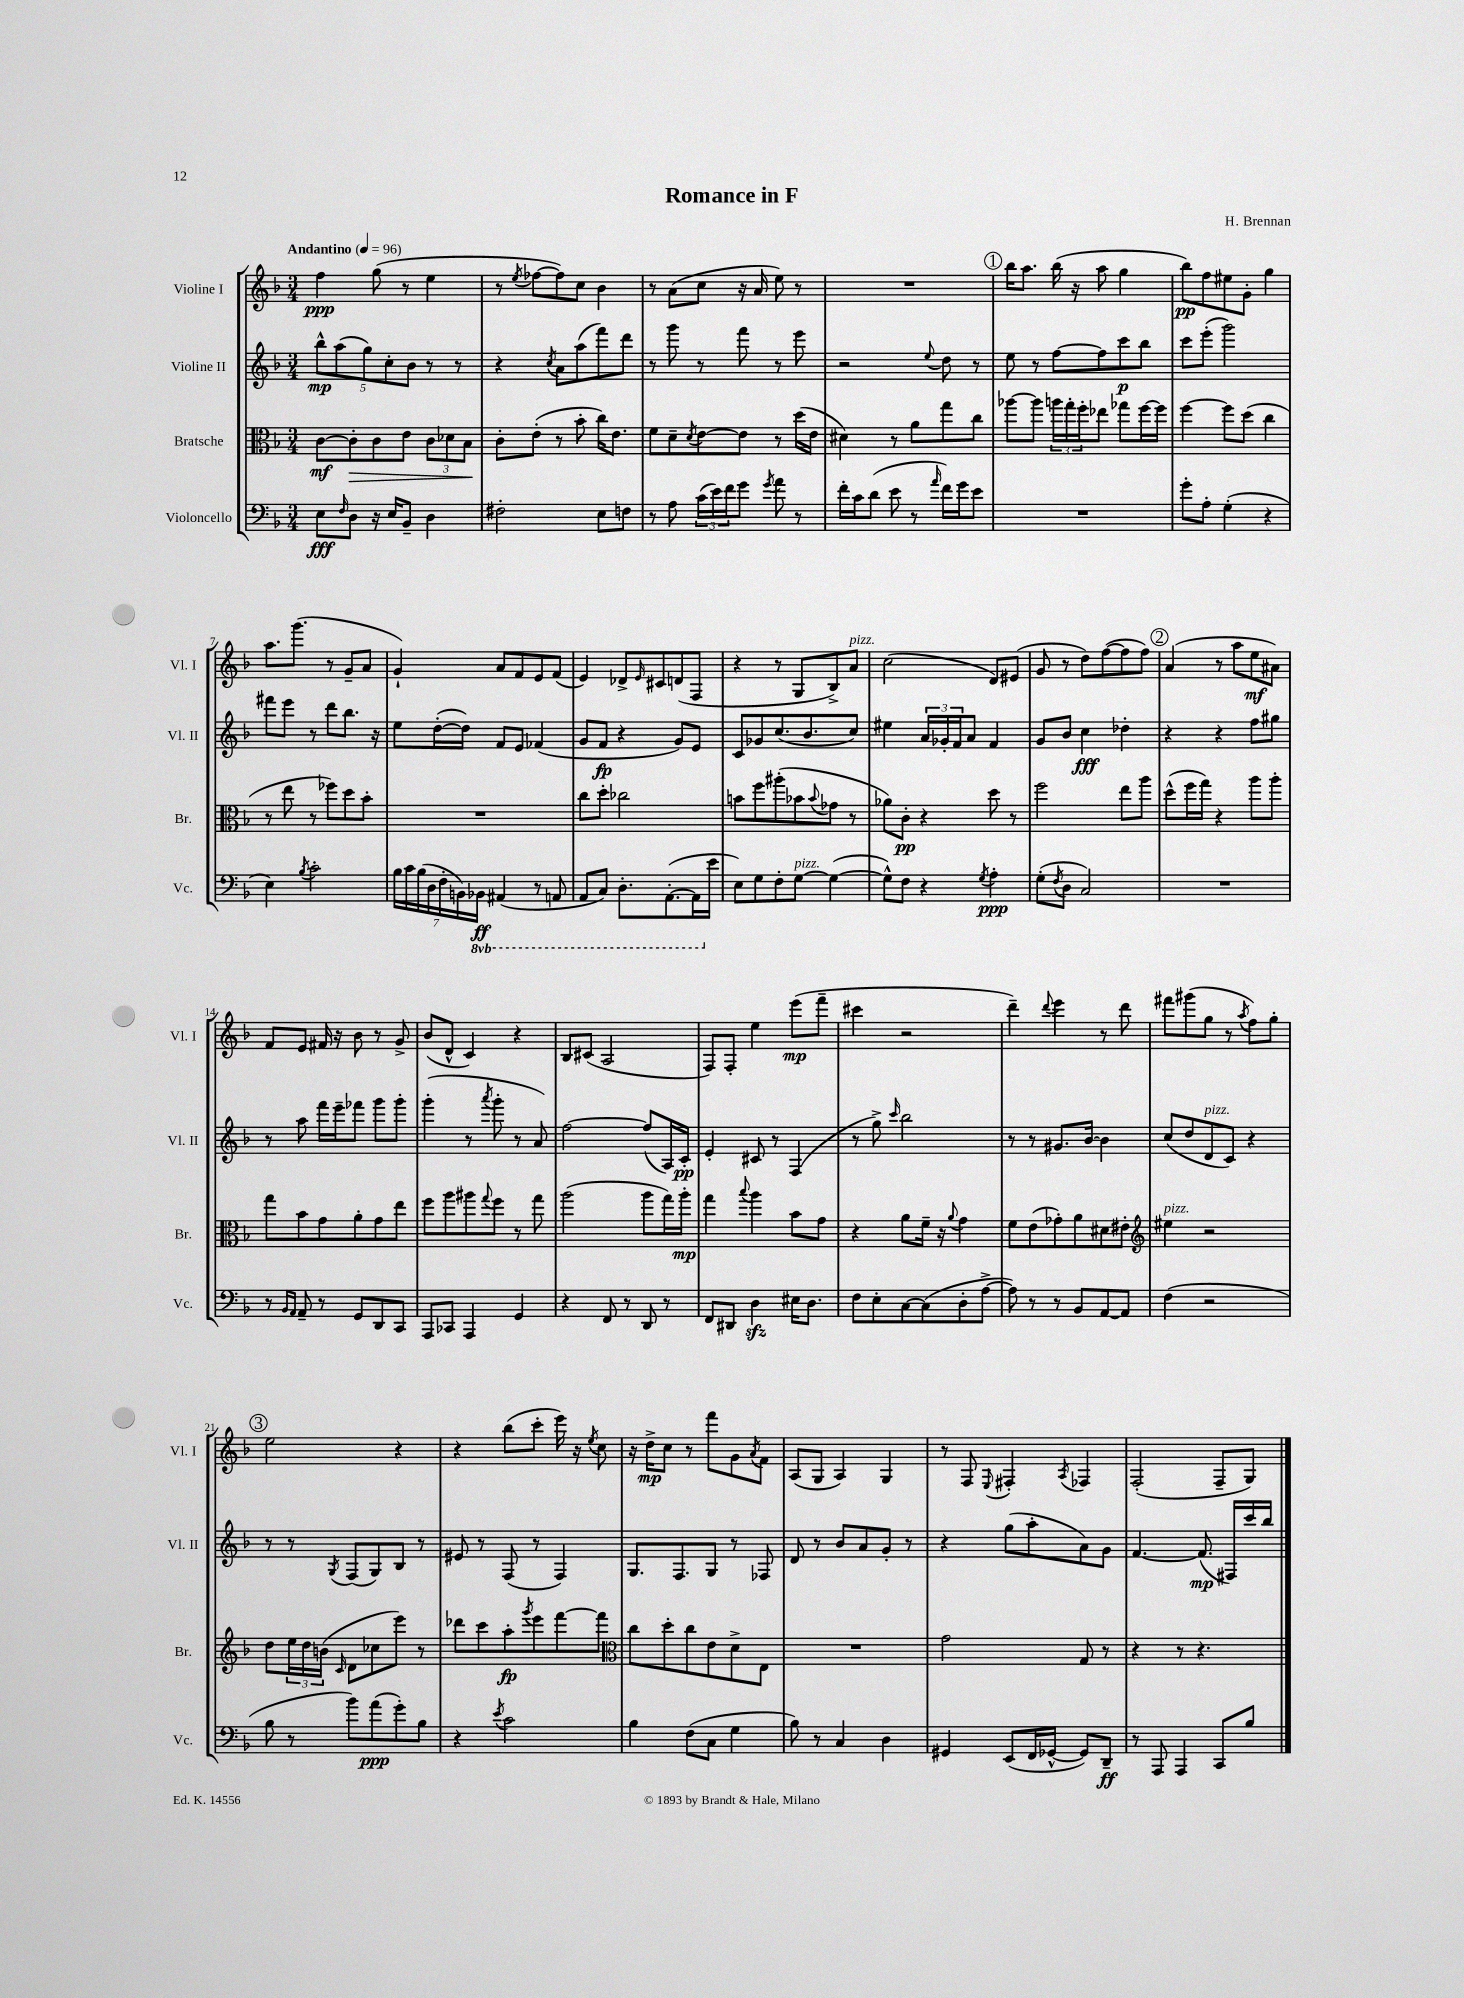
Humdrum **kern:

**kern	**kern	**kern	**kern
*staff4	*staff3	*staff2	*staff1
*clefF4	*clefC3	*clefG2	*clefG2
*k[b-]	*k[b-]	*k[b-]	*k[b-]
*M3/4	*M3/4	*M3/4	*M3/4
*MM96	*MM96	*MM96	*MM96
8E	[8c	10bb-^^	4ff
.	.	(10aa	.
16qqF	.	.	.
8D	8c']	.	.
.	.	10gg)	.
16r	8c	.	(8gg
.	.	10cc'	.
16E	.	.	.
8BB-~	8e	.	8r
.	.	10b-	.
4D	12c	8r	4ee
.	12d-	.	.
.	.	8r	.
.	12B-	.	.
=	=	=	=
2F#'	8c'	4r	8r
.	.	.	8qee
.	(8e'	.	[8ff-
.	.	8qcc	.
.	8r	8a	8ff-])
.	8b-'	(8aa	8cc
8E	16cc)	8fff)	4b-
.	8.e	.	.
8F	.	8ddd	.
=	=	=	=
8r	8f	8r	8r
8A	8d~	8ggg	(8a
.	8qd	.	.
(24c	[8e	8r	8cc
24e)	.	.	.
24f	.	.	.
8g	8e]	8fff	16r
.	.	.	16a
8qg	.	.	.
8a	8r	8r	8ee)
8r	(16dd	8eee	8r
.	16e	.	.
=	=	=	=
16f'	4d#)	2r	2.r
16c	.	.	.
(8d	.	.	.
8e	8r	.	.
8r	8a	.	.
16qqa	.	8qqee	.
16f)	8gg	8dd	.
16g	.	.	.
8e	8cc	8r	.
=	=	=	=
2.r	[8aa-	8ee	16bb-
.	.	.	8.aa
.	8aa-]	8r	.
.	24aa	[8ff	(16bb-
.	24gg'	.	.
.	.	.	16r
.	24ff'	.	.
.	8ee-	8ff]	8aa
.	8gg-	8ccc	4gg
.	[16ff	8bb-	.
.	16ff]	.	.
=	=	=	=
8g'	[4ff	8ccc	8bb-)
8A'	.	(8eee'	8ff
(4G'	8ff]	2ggg)	8ee#
.	(8dd	.	8g'
4r	4cc	.	4gg
=	=	=	=
4E)	8r	8fff#	8.aa
.	8ee	8eee	.
.	.	.	(8.ggg
8qB-	.	.	.
2c'	8r	8r	.
.	8ff-)	8ddd	8r
.	8dd	8.bb-	8g~
.	8b-'	.	8a
.	.	16r	.
=	=	=	=
28B-	2.r	8ee	4g`)
28c	.	.	.
(28B-	.	.	.
28D	.	.	.
.	.	([16dd'	.
28F'	.	.	.
28BB)	.	.	.
.	.	16dd])	.
28BBB-	.	.	.
(4AAA#	.	8f	8a
.	.	8e	8f
8r	.	(4f-	8e
8AAA	.	.	(8f
=	=	=	=
8AAA	8cc	8g	4e)
8CC)	8dd'	8f	.
8.DD'	2cc-	4r	8d-^
.	.	.	16qqe
.	.	.	8c#
([8.AAA'	.	.	.
.	.	8g)	(8d
16AAA]	.	8e	8F
16e	.	.	.
=	=	=	=
8E)	8b	8c	4r
8G	8ff	8g-	.
8F'	(8aa#'	(8.cc	8r
[8G	8b-	.	8G
.	.	8.b-	.
.	8qqb-	.	.
(4G_	8g-	.	8B-^)
.	8r	8cc)	8a
=	=	=	=
8G^^])	8a-)	4ee#	(2cc
8F	8c'	.	.
4r	4r	24a	.
.	.	24g-'	.
.	.	24f	.
.	.	8a	.
8qG	.	.	.
4A'	8dd	4f	8d)
.	8r	.	(8e#
=	=	=	=
(8G'	2ff	8g	8g
8qF	.	.	.
8D	.	8b-	8r
2C)	.	4cc	8dd)
.	.	.	([8ff
.	8ee	4dd-'	8ff]
.	8aa	.	8ff)
=	=	=	=
2.r	(8dd^^	4r	(4a
.	16ff	.	.
.	16gg)	.	.
.	4r	4r	8r
.	.	.	8aa
.	8aa	8ff	8ee
.	8aa'	8gg#	8a#)
=	=	=	=
8r	8gg	8r	8f
16qqBB-	.	.	.
16qqAA	.	.	.
8AA~	8b-	8aa	8e
8r	8g	16fff	16f#
.	.	16eee~	16r
8GG	8a'	8fff-	8b-
8DD	8g	8ggg	8r
8CC	8ee	8ggg'	8g^
=	=	=	=
8AAA	8ff	(4ggg'	(8b-
8CC-	8aa	.	8d^^
4AAA	8aa#	8r	4c)
.	8qqgg	8qaaa	.
.	8ff	8ggg'	.
4GG	8r	8r	4r
.	8gg	8a)	.
=	=	=	=
4r	(2aa	[2ff	8B-
.	.	.	(8c#
8FF	.	.	2A
8r	.	.	.
8DD	8aa	(8ff]	.
8r	16gg)	16A)	.
.	16aa'	16c'	.
=	=	=	=
8FF	4gg	4e'	8F)
8DD#	.	.	8F'
.	8qqbb-	.	.
4D	4aa	8c#	4ee
.	.	8r	.
16E#	8b-	(4F	(8eee
8.D	.	.	.
.	8g	.	8fff~
=	=	=	=
8F	4r	8r	4ccc#
8E'	.	8gg^)	.
.	.	16qqccc	.
[8C	8a	2bb-	2r
(8C]	16f~	.	.
.	16r	.	.
.	8qqa	.	.
8D'	4g	.	.
[8A^	.	.	.
=	=	=	=
8A])	8f	8r	4ddd~)
8r	(8e	8r	.
.	.	.	8qqddd
8r	8g-')	8.g#	4eee
8BB-	8a	.	.
.	.	[16b-	.
[8AA	8d#	4b-]	8r
8AA]	8e#'	.	8ddd
=	=	=	=
*	*clefG2	*	*
(4F	4ee#	(8cc	8fff#
.	.	8dd	(8ggg#
2r	2r	8d	8gg
.	.	8c)	8r
.	.	.	8qaa
.	.	4r	8ff)
.	.	.	8gg'
=	=	=	=
8B-	8dd	8r	2ee
8r	24ee	8r	.
.	24dd	.	.
.	(24b	.	.
.	16qqc	8qG	.
8b-)	8d	(8F	.
(8a	8cc-	8G)	.
8g')	8eee)	8B-	4r
8B-	8r	8r	.
=	=	=	=
4r	8ddd-	8e#	4r
.	8ccc	8r	.
8qe	.	.	.
2c	8aa'	(8F	(8bb-
.	8qggg	.	.
.	8eee	8r	8ccc'
.	[8fff	4F)	16eee)
.	.	.	16r
.	.	.	8qee
.	8fff]	.	8cc
=	=	=	=
*	*clefC3	*	*
4B-	8cc	8.G	16r
.	.	.	16dd^
.	8dd'	.	8cc
.	.	8.F	.
(8F	8cc	.	8r
8C	8e	8G	8fff
4G	8d^	8r	8g
.	.	.	8qa
.	8E	8F-	8f
=	=	=	=
8B-)	2.r	8d	(8A
8r	.	8r	8G
4C	.	8b-	4A)
.	.	8a	.
4D	.	8g'	4G
.	.	8r	.
=	=	=	=
4GG#	2g	4r	8r
.	.	.	8F
.	.	.	8qqE
(8EE	.	(8gg	4F#'
16FF	.	8aa'	.
[16GG-^^	.	.	.
.	.	.	8qA
8GG-])	8G	8a)	4F-
8DD~	8r	8g	.
=	=	=	=
8r	4r	[4.f	(2F'
8AAA	.	.	.
4AAA	8r	.	.
.	4.r	(8.f]	.
8CC	.	.	8F~
.	.	16F#)	.
8B-	.	16ccc	8G)
.	.	16bb-	.
==	==	==	==
*-	*-	*-	*-
